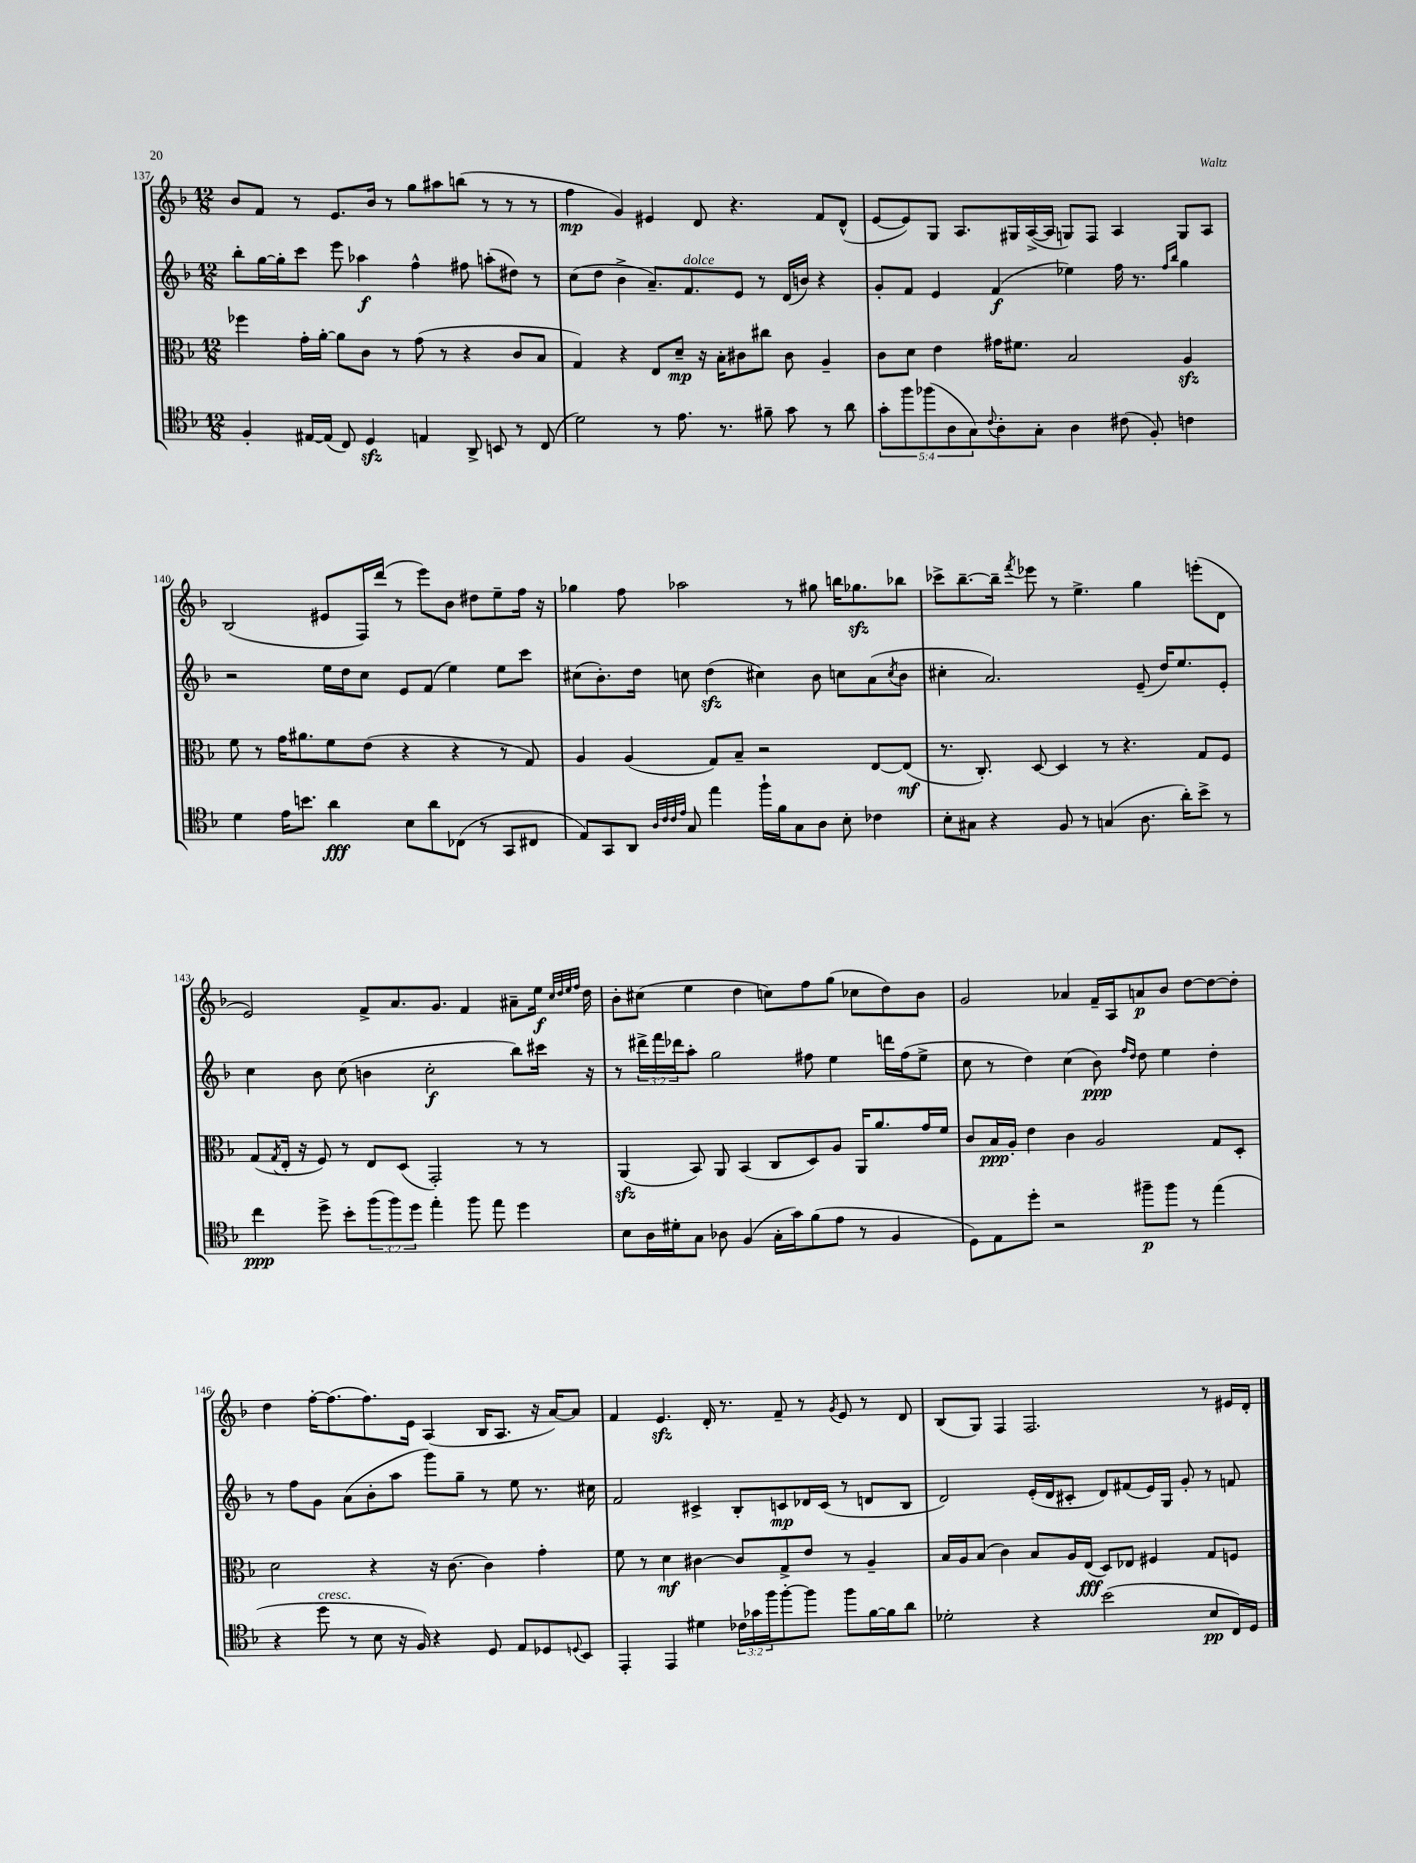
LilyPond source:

<<
\new StaffGroup <<
\new Staff = "s0" {
    \clef treble \key f \major \numericTimeSignature \time 12/8
    bes'8 f'8 r8 e'8. bes'16 r8 g''8 ais''8 b''8( r8 r8 r8 |
    f''4\mp g'4) eis'4 d'8 r4. f'8 d'8-^( |
    e'8~ e'8) g8 a8. gis16 a16~->( a16 g8) f8 a4 g8 a8 |
    bes2( eis'8 f16) d'''16( r8 e'''8) bes'8 dis''8 e''8-- f''16 r16 |
    ges''4 f''8 aes''2 r8 gis''8 b''16 ges''8.\sfz bes''8 |
    ces'''8-> bes''8.~-- bes''16-- \acciaccatura { f'''8 } ees'''8 r8 e''4.-> g''4 e'''8-.( d'8 |
    e'2) f'8-> a'8. g'8. f'4 ais'8-- e''16\f \grace { c''32 d''32 e''32 f''32 } d''16 |
    bes'8-. cis''8( e''4 d''4 c''8) f''8 g''8( ces''8 d''8) bes'8 |
    g'2 aes'4 f'16-- a16 a'8\p bes'8 d''8~ d''8~ d''8-. |
    d''4 f''16~-. f''8.( f''8.) e'16 a4( bes16 a8. r16 a'16~) a'8 |
    f'4 e'4.\sfz d'16-. r8. f'8-- r8 \acciaccatura { g'8 } e'8 r8 d'8 |
    bes8( g8) f4 f2. r8 eis'16 d'16-. \bar "|." |
}
\new Staff = "s1" {
    \clef treble \key f \major \numericTimeSignature \time 12/8 \override Staff.TupletNumber.text = #tuplet-number::calc-fraction-text
    bes''8-. g''16~ g''16-. c'''8 e'''8 aes''4\f f''4-^ fis''8 a''8-.( dis''8) r8 |
    c''8( d''8 bes'4-> a'8.--) f'8.^\markup { \italic "dolce" } e'8 r8 d'16( b'16) r4 |
    g'8-. f'8 e'4 f'4\f( ees''4) f''16 r8. \grace { f''16 bes''16 } g''4 |
    r2 e''16 d''16 c''8 e'8 f'8( e''4) e''8 c'''8 |
    cis''8( bes'8.-.) d''16 c''8 d''4\sfz( cis''4) bes'8 c''8 a'8( \acciaccatura { c''8 } bes'8 |
    cis''4-. a'2.) e'8--( d''16) e''8. e'8-. |
    c''4 bes'8 c''8( b'4 c''2-.\f bes''8) cis'''16 r16 |
    r8 \tuplet 3/2 { dis'''16-> f'''16 des'''16 } a''8-. g''2 fis''8 e''4 d'''16 fis''16( e''8-> |
    c''8 r8 d''4) c''4( bes'8\ppp) \grace { f''16 d''16 } d''8 e''4 d''4-. |
    r8 f''8 g'8 a'8( bes'8-. a''8 g'''8) g''8-- r8 e''8 r8. cis''16 |
    f'2 cis'4-> bes8-. c'8\mp des'16 c'16( r8 d'8 bes8 |
    d'2) e'16-.( d'16 cis'8-. d'8) fis'8( e'16) g16 g'8-. r8 f'8 \bar "|." |
}
\new Staff = "s2" {
    \clef alto \key f \major \numericTimeSignature \time 12/8
    fes''4 g'16-. a'16~-. a'8 c'8 r8 g'8( r8 r4 c'8 bes8 |
    g4) r4 e8 d'8--\mp r16 bes16-. cis'8 cis''8 cis'8 a4-- |
    c'8 d'8 e'4 gis'16 fis'8. bes2 a4\sfz |
    f'8 r8 g'16 ais'8. f'8 e'8( r4 r4 r8 g8) |
    a4 a4( g8) bes8-- r2 e8~ e8\mf( |
    r8. c8.-.) d8~ d4 r8 r4. g8 f8 |
    g8( \acciaccatura { g8 } e16-. r16 f8) r8 e8 d8( g,2-.) r8 r8 |
    a,4\sfz( bes,8) a,8 bes,4( c8 d8) a8 a,16 a'8. g'16 f'16 |
    c'8 bes16\ppp a16-. e'4 c'4 a2 g8 d8-. |
    d'2 r4 r16 c'8.~ c'4 g'4-. |
    f'8 r8 d'4\mf cis'4~ cis'8 g8-> e'8 r8 a4-- |
    bes16 a16 bes8( c'4) bes8 a16 e16\fff( d8) ees8 fis4 g8 f8 \bar "|." |
}
\new Staff = "s3" {
    \clef tenor \key f \major \numericTimeSignature \time 12/8 \override Staff.TupletNumber.text = #tuplet-number::calc-fraction-text
    f4-. eis16~ eis16( c8) d4\sfz e4 a,8-> b,8 r8 c8( |
    d'2) r8 e'8. r8. fis'8-- g'8 r8 a'8 |
    \tuplet 5/4 { g'8-. f''8 fes''8( a8 g8) } \appoggiatura { c'8 } a8-. g8-. a4 cis'8( f8-.) c'4 |
    d'4 e'16 b'8. a'4\fff bes8 a'8 ces8( r8 g,8 cis8 |
    e8) g,8 a,8 \grace { a32 c'32 c'32 e'32 } g8 e''4 f''16-! f'16 g8 a8 bes8-. ces'4 |
    bes8-. gis8 r4 f8 r8 g4( a8. a'16-.) bes'8-> r8 |
    c''4\ppp d''8-> bes'8-. \tuplet 3/2 { f''8( f''8) d''8 } e''4-. f''8 e''8 d''4 |
    bes8 a16 dis'16-. g8 aes8 f4( g16-. g'16) f'8( e'8 r8 f4 |
    d8) e8 d''8-. r2 fis''8--\p fis''8 r8 e''4( |
    r4 d''8^\markup { \italic "cresc." } r8 bes8 r16 f16) r4 d8 e8 des8 \appoggiatura { d8 } bes,8 |
    e,4-. e,4 dis'4 \tuplet 3/2 { ces'16 ges'16 f''16 } f''8~-. f''8 f''8 f'16~ f'16 a'8 |
    des'2-. r4 bes'2( bes8\pp c16) d16 \bar "|." |
}
>>
>>
\layout { \context { \Score currentBarNumber = #137 } }
